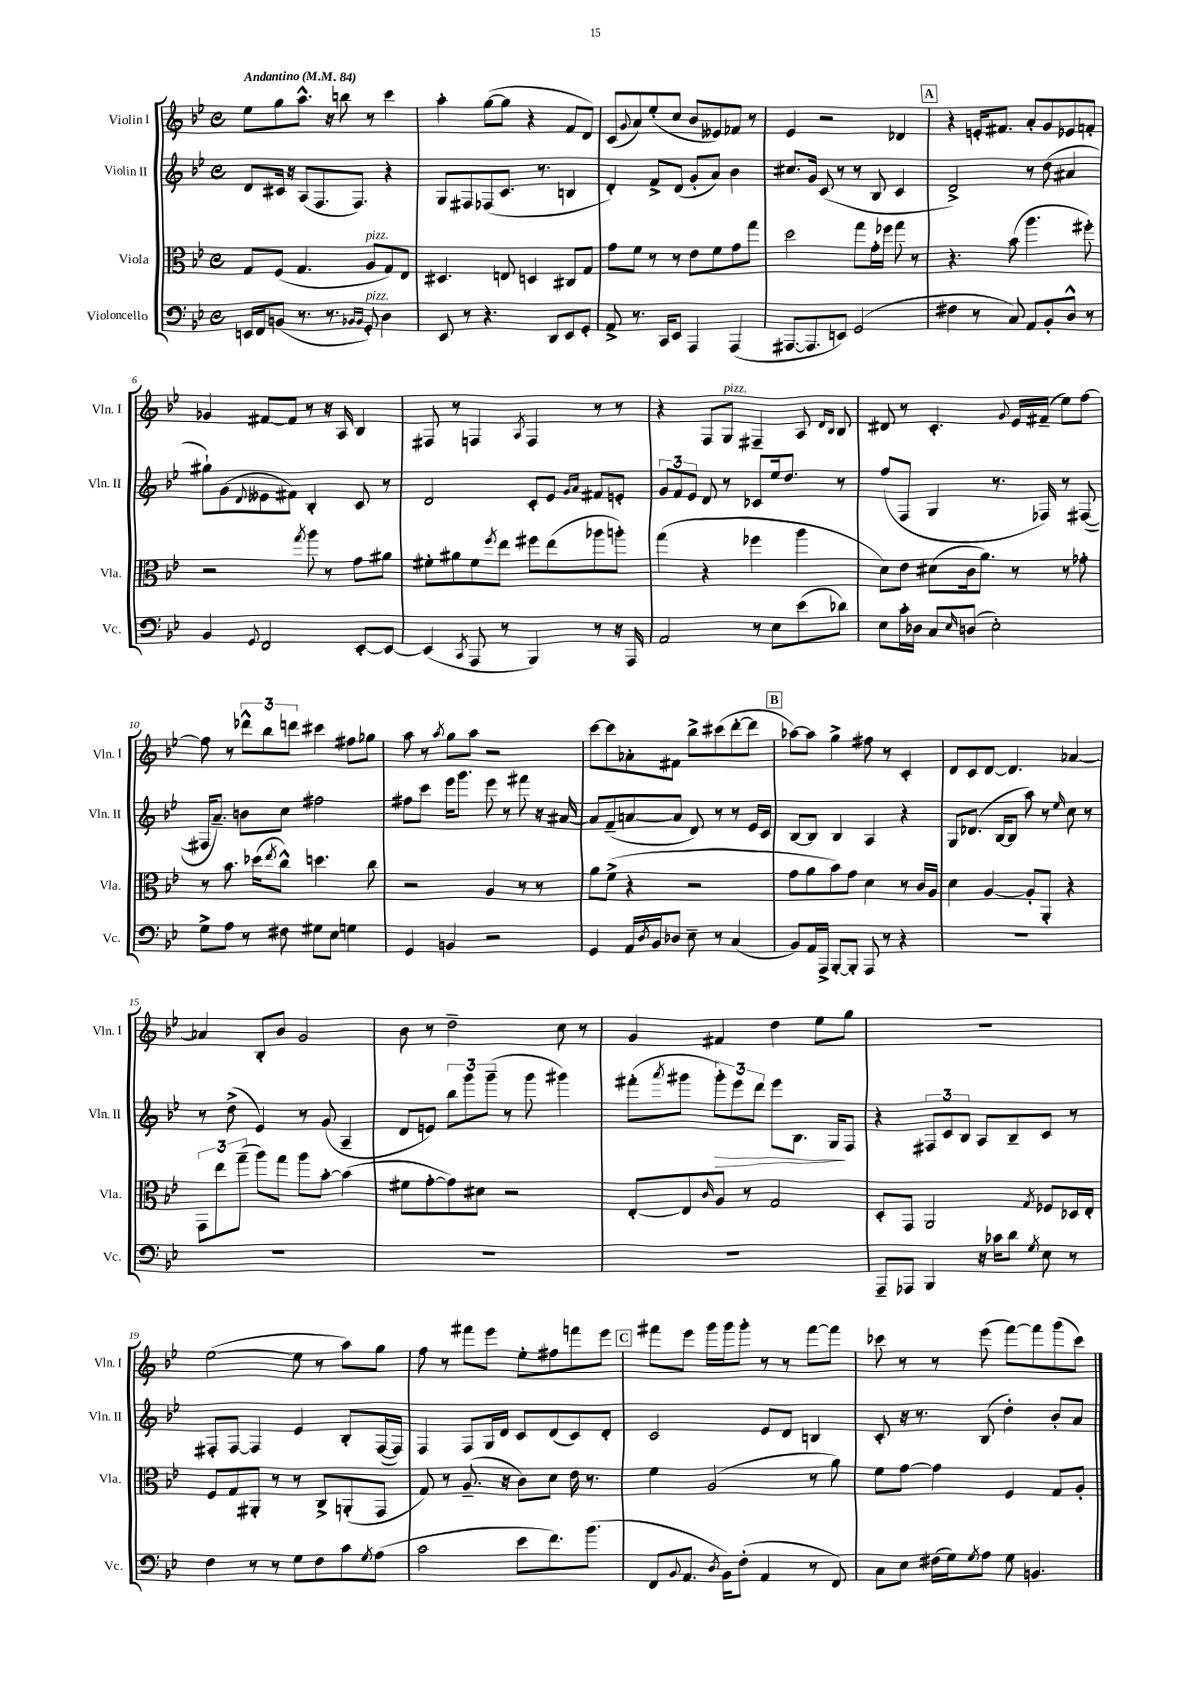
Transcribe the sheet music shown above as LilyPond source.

<<
\new StaffGroup <<
\new Staff = "s0" \with { instrumentName = "Violin I" shortInstrumentName = "Vln. I" } {
    \clef treble \key bes \major \defaultTimeSignature \time 4/4 \tempo "Andantino" 4 = 84
    ees''8 g''8 a''8.-^ r16 b''8 r8 c'''4 |
    a''4-. g''8~( g''8 r4 f'8 d'8) |
    c'8( \appoggiatura { g'8 } a'8) ees''8-.( c''8 bes'8 eeses'8) fes'8 r8 |
    ees'4 r2 des'4 |
    \mark \markup { \box "A" } r4 e'16-. fis'8. a'8-. g'8 ees'8 f'8-. |
    ges'4 fis'8~ fis'8 r8 r16 a16 bes4 |
    fis8 r8 f4 \acciaccatura { a8 } f4 r8 r8 |
    r4 f8 g8^\markup { \italic "pizz." } fis4-- a8 \grace { d'16 bes16 } bes8 |
    dis'8 r8 c'4.-. \appoggiatura { g'8 } ees'16 fis'16--( ees''8) f''8~ |
    f''8 r8 \tuplet 3/2 { des'''8-^ bes''8 d'''8 } cis'''4 fis''8 ges''8 |
    a''8 r8 \acciaccatura { a''8 } g''8 a''8 r2 |
    c'''8~ c'''8 aes'8-. fis'8 bes''8-> cis'''8( d'''8~-. d'''8 |
    \mark \markup { \box "B" } aes''8~) aes''8 g''4-> fis''8 r8 c'4-. |
    d'8 c'8 d'8~ d'4. aes'4~ |
    aes'4 bes8-. bes'8 g'2 |
    bes'8 r8 d''2-- c''8 r8 |
    g'4 fis'4 d''4 ees''8 g''8 |
    R1 |
    ees''2~( ees''8 r8 a''8) g''8 |
    f''8 r8 fis'''8 ees'''8 ees''8-. fis''8 f'''8 ees'''8 |
    \mark \markup { \box "C" } fis'''8 ees'''8 g'''16 g'''16 g'''8-. r8 r8 fis'''8~ fis'''8 |
    ces'''8 r8 r8 ees'''8( f'''8~) f'''8 g'''8( ces'''8) \bar "|." |
}
\new Staff = "s1" \with { instrumentName = "Violin II" shortInstrumentName = "Vln. II" } {
    \clef treble \key bes \major \defaultTimeSignature \time 4/4
    d'8 cis'16 r16 a8( f8. f8.) r4 |
    g8 fis8 fes8( c'8. r8. b4 |
    d'4-.) f'8-> d'8( g'8-. a'8) bes'4 |
    cis''8. g'16 c'8( r8 r8 bes8 c'4 |
    \mark \markup { \box "A" } d'2->) r8 d''8( ais'4 |
    gis''8-!) g'8( \appoggiatura { d'8 } eeses'8 fis'8) bes4-. c'8 r8 |
    d'2 c'8-. ees'8 \grace { g'16 a'16 } fis'8 e'8-. |
    \tuplet 3/2 { g'8 f'8 ees'8 } d'8 r8 ces'8 ees''16 d''8. r8 |
    f''8( f8 g4 r8. fes16) r8 fis8~( |
    fis16 a'8.--) b'8 c''8 fis''2 |
    fis''8 c'''8 ees'''16 g'''8. ees'''8 r8 fis'''8 r16 ais'16~ |
    ais'8 f'8--( a'8~ a'8 d'8) r8 r8 ees'16 c'16 |
    \mark \markup { \box "B" } bes8~ bes8 bes4 a4 r4 |
    g8 des'8.( bes16~ bes8 a''8) r8 \grace { ees''16 } c''8 r8 |
    r8 d''8->( ees'4) r8 g'8( a4-- |
    d'8 e'8) \tuplet 3/2 { bes''8 g'''8 g'''8--( } r8 g'''8 gis'''4) |
    fis'''8-.( \acciaccatura { a'''8 } gis'''8 \tuplet 3/2 { gis'''8-.\>) ees'''8 d'''8 } ees'''8 bes8. g16\! f8 |
    r4 \tuplet 3/2 { fis8 c'8 bes8 } a8 bes8-- c'8 r8 |
    fis8-. fis8~ fis4 ees'4 bes8-. fis16~( fis16) |
    f4 f8 g16 d'16 c'8 d'8( c'8) d'8-. |
    \mark \markup { \box "C" } c'2 ees'8 d'8 b4 |
    c'8-. r16 r8. bes8( d''4-.) bes'8-. a'8 \bar "|." |
}
\new Staff = "s2" \with { instrumentName = "Viola" shortInstrumentName = "Vla." } {
    \clef alto \key bes \major \defaultTimeSignature \time 4/4
    g8 f8( g4. a8^\markup { \italic "pizz." } g8) ees8 |
    dis4. e8 d4 cis8 g8 |
    g'8 f'8 r8 r8 ees'8 f'8 g'8 g''8 |
    d''2 g''8 g'16-. fes''16 g''8 r8 |
    \mark \markup { \box "A" } r4. bes'8( a''4. fis''8-.) |
    r2 \acciaccatura { g''8 } a''8 r8 g'8 ais'8 |
    fis'8-. ais'8 fis'8 \acciaccatura { f''8 } ees''8 fis''8 ees''8( aes''8 a''8-.) |
    g''4( r4 fes''4 a''4 |
    d'8) ees'8 dis'8( c'16 a'8.) r8 r8 ges'8-. |
    r8 bes'8. des''16( \acciaccatura { ees''8 } c''8-^) d''4. c''8 |
    r2 a4 r8 r8 |
    a'8 f'8->( r4 r2 |
    \mark \markup { \box "B" } g'8 a'8 bes'8) g'8 d'4 r8 c'16 a16 |
    d'4 a4~ a8-. a,8-. r4 |
    \tuplet 3/2 { g,8 ees''8 g''8--( } a''8) g''8 a''8 bes'8~-. bes'4( |
    fis'8 g'8~-. g'8) dis'8 r2 |
    ees8~-. ees8 \grace { c'16 } a8 r8 g2 |
    d8-. g,8 a,2 \acciaccatura { g8 } fes8 des16 ees16-. |
    f8 g8 ais,8-. r8 r8 c8-> a,8-.( g,8 |
    g8) r8 a8.--( r16 c'8) d'8 ees'16 r8. |
    \mark \markup { \box "C" } f'4 a2( r8 a'8) |
    f'8 g'8~ g'4 f4 g8 a8-. \bar "|." |
}
\new Staff = "s3" \with { instrumentName = "Violoncello" shortInstrumentName = "Vc." } {
    \clef bass \key bes \major \defaultTimeSignature \time 4/4
    e,16 f,16 b,8( r8. r8. \grace { bes,16 bes,16 } g,8-.^\markup { \italic "pizz." }) d4 |
    ees,8 r8 r4. d,8 ees,8 g,8-. |
    a,8-> r8. c,16 ees,8 a,,4 a,,4( |
    ais,,8.~ ais,,8. e,8) g,2( |
    \mark \markup { \box "A" } fis4 r8 c8) a,8 bes,8-. d8-^ r8 |
    bes,4 \appoggiatura { g,8 } f,2 ees,8~-. ees,8~ |
    ees,4( \acciaccatura { c,8 } a,,8 r8 bes,,4) r8 r16 a,,16 |
    a,2 r8 ees8 ees'8( des'8) |
    ees8 c'16-. des16 c8 \grace { ees16 } d8( ees2-.) |
    g8-> a8 r8 fis8 gis8 ees8 g4 |
    g,4 b,4 r2 |
    g,4 a,16 \acciaccatura { d8 } bes,16 des8 ees8-- r8 c4( |
    \mark \markup { \box "B" } bes,8) a,16 a,,16-> bes,,8~-. bes,,8-. a,,8 r8 r4 |
    R1 |
    R1 |
    R1 |
    R1 |
    a,,8-- aes,,8 bes,,4 r16 ces'16 d'8 \acciaccatura { g8 } ees8 r8 |
    f4 r8 r8 g8 f8 c'8 \acciaccatura { g8 } a8( |
    c'2 ees'8 f'8.) bes'8.( |
    \mark \markup { \box "C" } f,8 \appoggiatura { bes,8 } a,8. \acciaccatura { d8 } bes,16) f8-.( a,4 r8 f,8) |
    c8 ees8 fis16( g16) \acciaccatura { g8 } a8 g8 b,4. \bar "|." |
}
>>
>>
